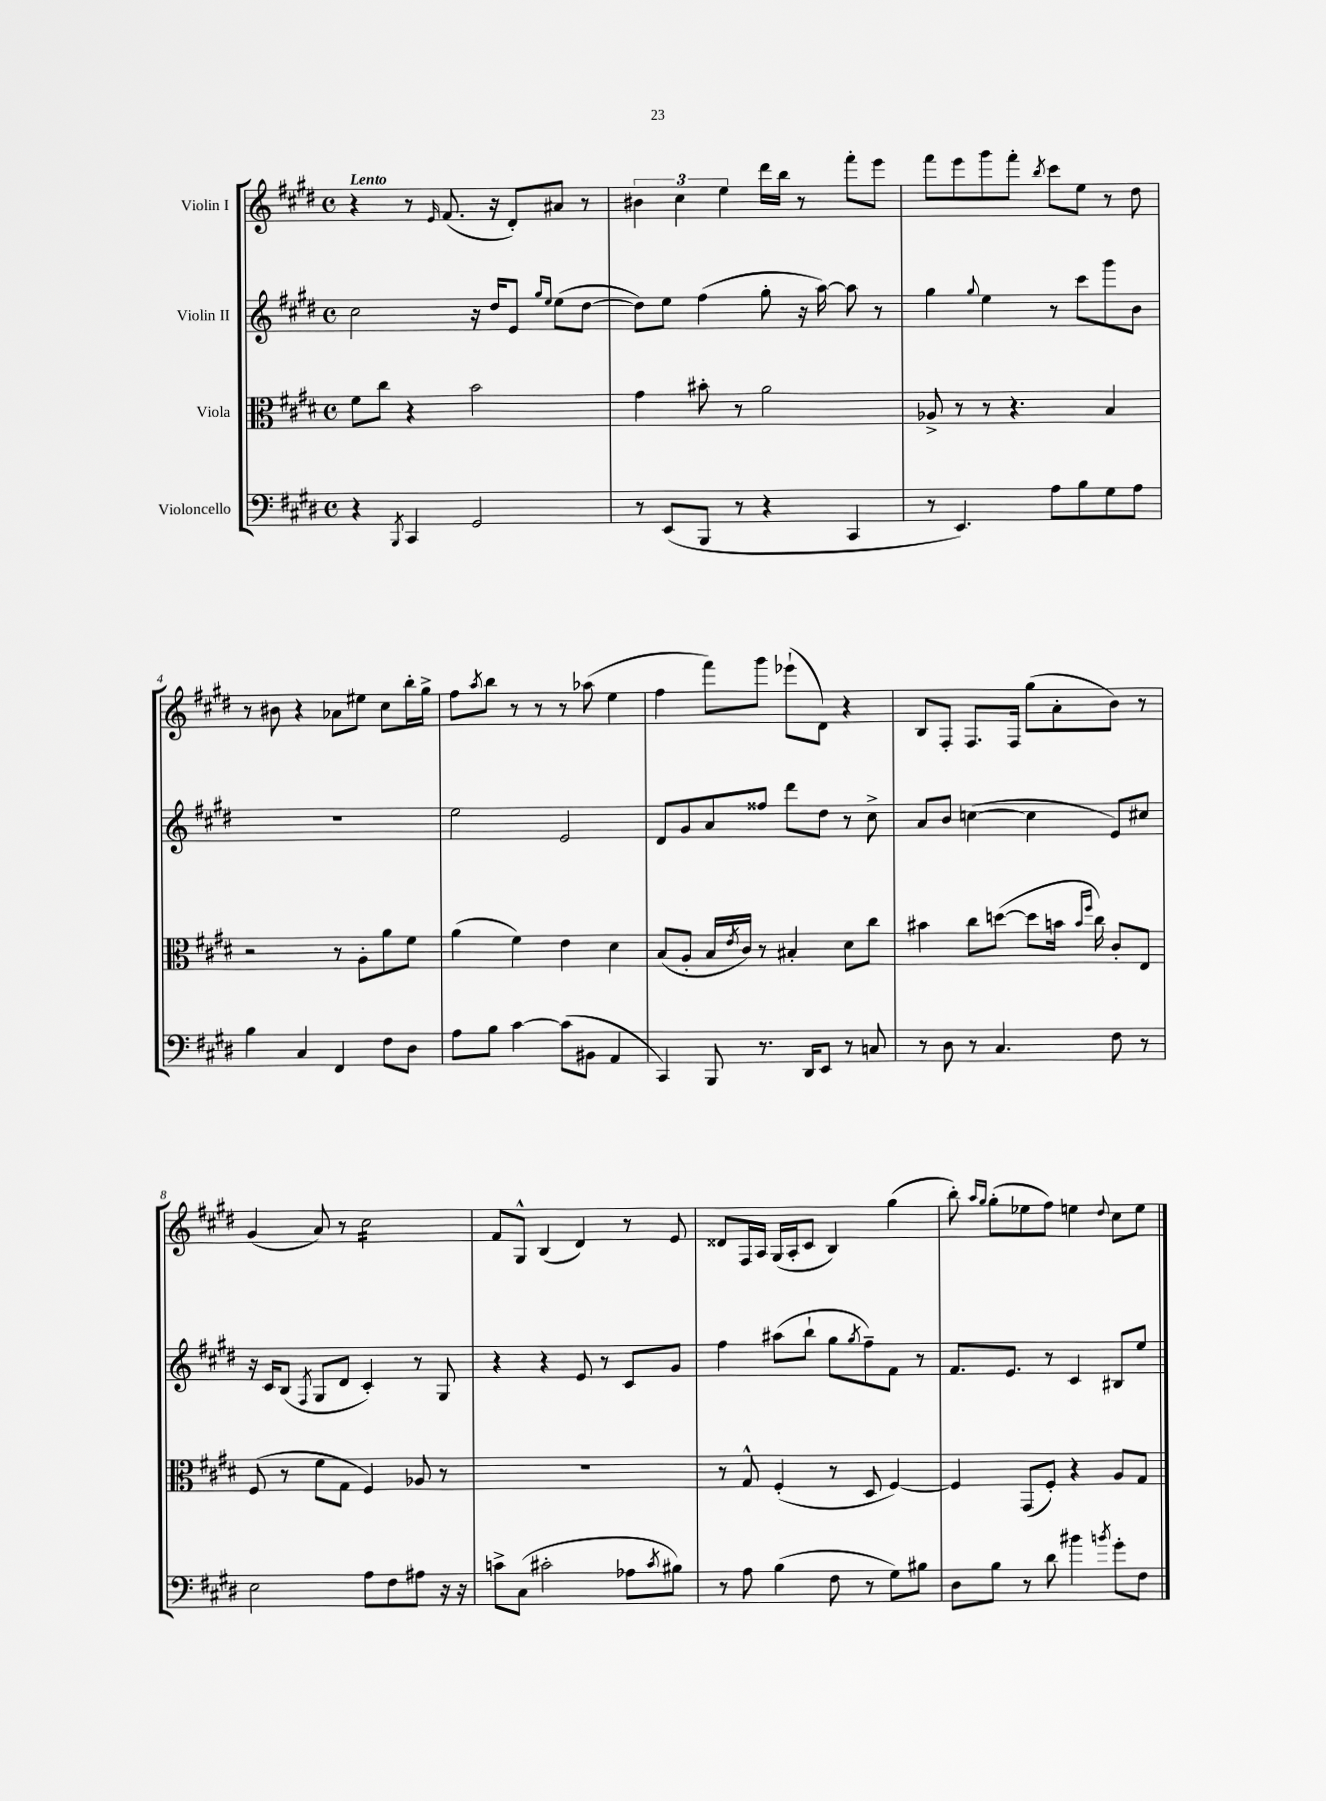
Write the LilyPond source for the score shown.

<<
\new StaffGroup <<
\new Staff = "s0" \with { instrumentName = "Violin I" } {
    \clef treble \key e \major \defaultTimeSignature \time 4/4 \tempo "Lento"
    r4 r8 \grace { e'16 } fis'8.( r16 dis'8-.) ais'8 r8 |
    \tuplet 3/2 { bis'4 cis''4 e''4 } dis'''16 b''16 r8 fis'''8-. e'''8 |
    fis'''8 e'''8 gis'''8 fis'''8-. \acciaccatura { b''8 } cis'''8 e''8 r8 dis''8 |
    r8 bis'8 r4 aes'8 eis''8 cis''8 b''16-. gis''16-> |
    fis''8 \acciaccatura { a''8 } b''8 r8 r8 r8 aes''8( e''4 |
    fis''4 fis'''8) gis'''8 ees'''8-!( dis'8) r4 |
    b8 fis8-. fis8. fis16 gis''8( a'8-. b'8) r8 |
    gis'4( a'8) r8 cis''2:16 |
    fis'8 gis8-^ b4( dis'4) r8 e'8 |
    disis'8 fis16 a16 gis16( a16-. cis'8 b4) gis''4( |
    b''8-.) \grace { a''16 gis''16 } gis''8-.( ees''8 fis''8) e''4 \appoggiatura { dis''8 } cis''8 e''8 \bar "|." |
}
\new Staff = "s1" \with { instrumentName = "Violin II" } {
    \clef treble \key e \major \defaultTimeSignature \time 4/4
    cis''2 r16 dis''16 e'8 \grace { gis''16 e''16 } e''8( dis''8~ |
    dis''8) e''8 fis''4( gis''8-. r16 a''16~) a''8 r8 |
    gis''4 \appoggiatura { gis''8 } e''4 r8 cis'''8 gis'''8 b'8 |
    R1 |
    e''2 e'2 |
    dis'8 gis'8 a'8 fisis''8 dis'''8 dis''8 r8 cis''8-> |
    a'8 b'8 c''4~( c''4 e'8) cis''8 |
    r16 cis'16 b8( \acciaccatura { fis8 } gis8 dis'8 cis'4-.) r8 gis8 |
    r4 r4 e'8 r8 cis'8 gis'8 |
    fis''4 ais''8( b''8-! gis''8 \acciaccatura { gis''8 } fis''8--) fis'8 r8 |
    fis'8. e'8. r8 cis'4 bis8 e''8 \bar "|." |
}
\new Staff = "s2" \with { instrumentName = "Viola" } {
    \clef alto \key e \major \defaultTimeSignature \time 4/4
    fis'8 cis''8 r4 b'2 |
    gis'4 bis'8-. r8 a'2 |
    aes8-> r8 r8 r4. b4 |
    r2 r8 a8-. a'8 fis'8 |
    a'4( fis'4) e'4 dis'4 |
    b8( a8-. b16 \acciaccatura { e'8 } cis'16) r8 bis4-. dis'8 cis''8 |
    bis'4 cis''8 d''8~( d''8 b'16 \grace { b'16 fis''16 } cis''16) cis'8-. e8 |
    fis8( r8 fis'8 gis8 fis4) aes8 r8 |
    R1 |
    r8 gis8-^ fis4-.( r8 dis8 fis4~) |
    fis4 gis,8( fis8-.) r4 a8 gis8 \bar "|." |
}
\new Staff = "s3" \with { instrumentName = "Violoncello" } {
    \clef bass \key e \major \defaultTimeSignature \time 4/4
    r4 \acciaccatura { b,,8 } cis,4 gis,2 |
    r8 e,8( b,,8 r8 r4 cis,4 |
    r8 e,4.) a8 b8 gis8 a8 |
    b4 cis4 fis,4 fis8 dis8 |
    a8 b8 cis'4~ cis'8( bis,8 a,4 |
    cis,4) b,,8 r8. dis,16 e,8 r8 c8 |
    r8 dis8 r8 cis4. fis8 r8 |
    e2 a8 fis8 ais8 r16 r16 |
    c'8-> cis8( cis'2-. aes8 \acciaccatura { cis'8 } bis8) |
    r8 a8 b4( fis8 r8 gis8) bis8 |
    dis8 b8 r8 dis'8 bis'4 \acciaccatura { b'8 } gis'8-. fis8 \bar "|." |
}
>>
>>
